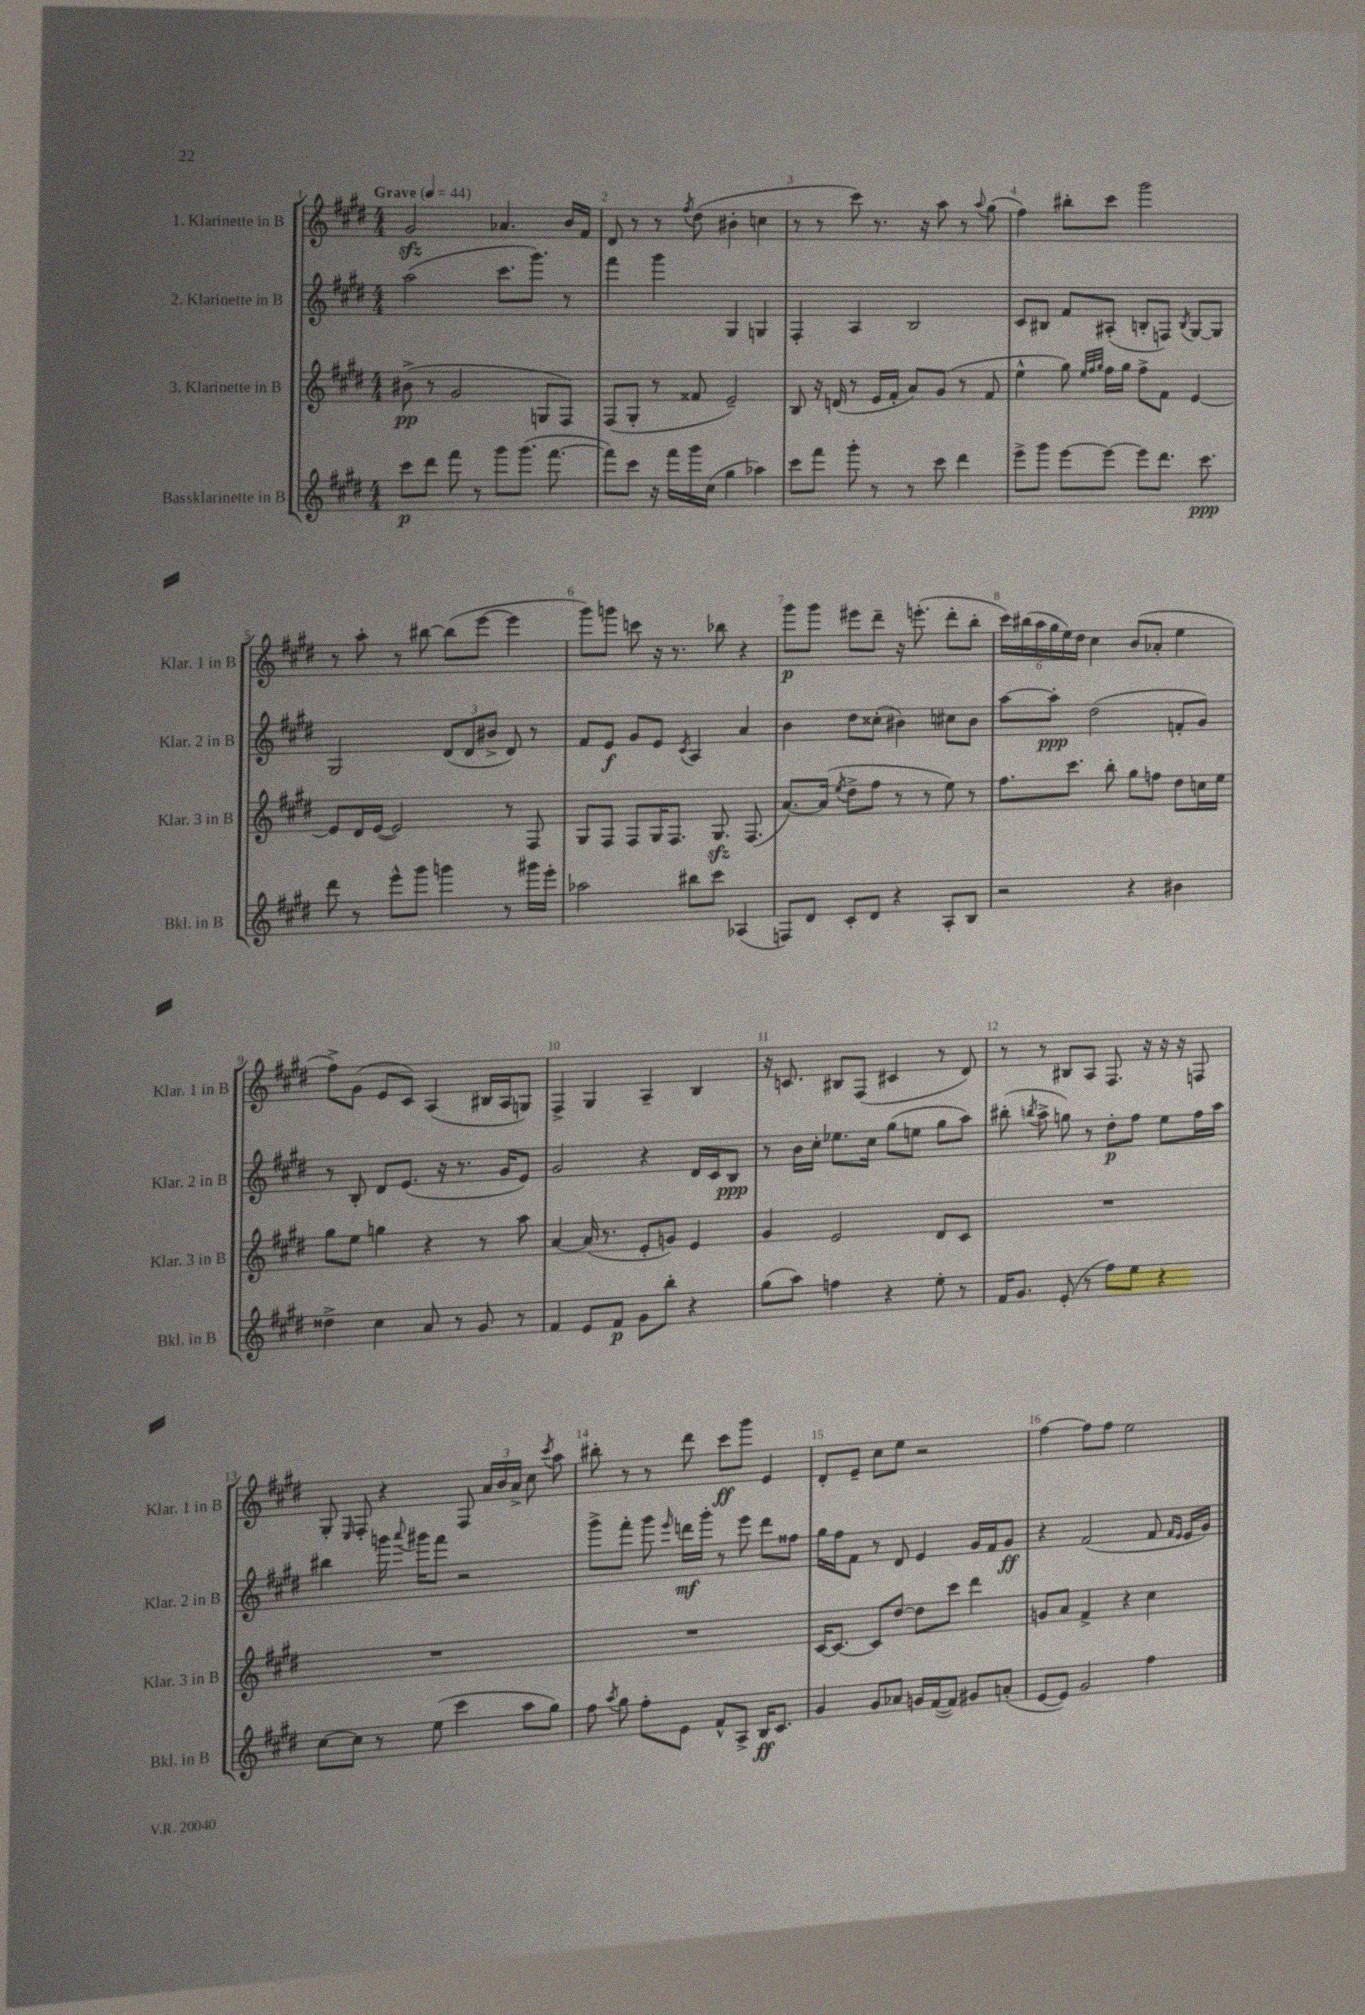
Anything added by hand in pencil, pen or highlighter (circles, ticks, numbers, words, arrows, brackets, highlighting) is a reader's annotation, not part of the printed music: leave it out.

**kern	**kern	**kern	**kern
*staff4	*staff3	*staff2	*staff1
*clefG2	*clefG2	*clefG2	*clefG2
*k[f#c#g#d#]	*k[f#c#g#d#]	*k[f#c#g#d#]	*k[f#c#g#d#]
*M4/4	*M4/4	*M4/4	*M4/4
*MM44	*MM44	*MM44	*MM44
8ccc#	(8b#^	(2aa	2g#
8ddd#	8r	.	.
8fff#	2g#	.	.
8r	.	.	.
8ggg#	.	8.ccc#	4.a-
(8.ggg#	.	.	.
.	.	8.ggg#)	.
.	8G	.	.
[8.fff#	.	.	.
.	8F#)	8r	16b
.	.	.	16f#
=	=	=	=
8fff#])	(8F#	4fff#	8d#
8ccc#	8G#'	.	8r
16r	8r	4ggg#	8r
16fff#	.	.	.
.	.	.	8qff#
16ggg#	8f##	.	(8dd#
(16cc#	.	.	.
4gg#	2e~)	4G#	4b#'
4aa-)	.	4G	4cc
=	=	=	=
8ccc#	8B	4F#'	8r
8fff#	16r	.	8r
.	(16d	.	.
8ggg#'	8r	4A	8ccc#)
8r	16e	.	8.r
.	16f#'	.	.
8r	8a)	2B	.
.	.	.	16r
8ccc#	(8g#	.	8aa
4ddd#	8r	.	8r
.	.	.	8qqaa
.	8f#	.	(8gg#
=	=	=	=
8eee^	4ee^^	8c#	4ff#)
8ggg#	.	8B#	.
[8eee	8gg#)	8f#	8bb#'
.	32qqee	.	.
.	32qqff#	.	.
.	32qqgg#	.	.
8eee_	16ff#	(8A#'	8ccc#
.	16gg#	.	.
8eee]	8ff#^	8B'	2ggg#
8.ddd#	8f#	8F)	.
.	.	8qB	.
.	[4e	[8G#	.
8.ccc#	.	.	.
.	.	8G#]	.
=	=	=	=
8ddd#	8e]	2G#	8r
8r	16d#	.	8aa'
.	([16e	.	.
8eee^^	2e])	.	8r
8ggg#	.	.	[8bb#
4ggg	.	(12d#	(8bb#]
.	.	12d#	.
.	.	.	[8eee
.	.	12b#^	.
8r	8r	8d#)	4eee]
16ggg#	8F#	8r	.
16eee'	.	.	.
=	=	=	=
2aa-	8G#	8f#	8ggg#)
.	8F#	8e	8ggg
.	8F#	8g#	8ccc
.	16G#	8e	16r
.	8.F#	.	8.r
.	.	8qc#	.
8bb#	.	4A	.
8ccc#	8.G#	.	8bb-
(4A-	.	4a	4r
.	(8.F#	.	.
=	=	=	=
8F)	[8.a)	4b	8ggg#
8d#	.	.	8ggg#
.	(16a]	.	.
.	8qee	.	.
8c#'	8dd#^	8dd#	8eee#
8d#	8ff#	(8cc##'	8ddd#~
4r	8r	4b#)	16r
.	.	.	(8.eee'
.	8r	.	.
8A'	8ee)	8cc#	8ddd#'
8B	8r	8b#	8bb'
=	=	=	=
2r	8.ff#	[8aa	24ccc#)
.	.	.	(24bb#
.	.	.	24aa
.	.	8aa']	24gg#
.	.	.	24ee)
.	8.ccc#	.	.
.	.	.	24dd#
.	.	(2dd#	4cc#
.	8bb'	.	.
4r	8gg#	.	(8b
.	8ff	.	8a-'
4b#	8dd#	8f'	4ee
.	16cc	8g#)	.
.	16ee	.	.
=	=	=	=
4dd##^	8gg#	8r	8ff#^)
.	8ee	8B'	(8g#
4cc#	4gg	8d#	8e
.	.	(8.e	8c#)
8a	4r	.	(4A
.	.	16r	.
8r	.	8.r	.
8g#	8r	.	16B#
.	.	16g#	16A
8r	8aa	8e)	8G)
=	=	=	=
4f#	[4a	2g#	4F#^
8e	(16a]	.	4G#
.	8.r	.	.
8f#	.	.	.
8g#	8e'	4r	4A~
8bb'	8g)	.	.
4r	4e	16d#	4B
.	.	16c#	.
.	.	8B	.
=	=	=	=
(8gg#	4g#	8r	16r
.	.	.	8.c
8aa)	.	16b	.
.	.	16cc#'	.
4ff	2e	8.ee-	8B#
.	.	.	(8F#
.	.	16cc#	.
4r	.	(8gg#	4c#
.	.	8ee	.
8ee'	8d#	8gg#	8r
8r	8c#	8aa)	8d#)
=	=	=	=
16f#	1r	(8bb#'	8r
8.g#	.	.	.
.	.	8qbb	.
.	.	8aa^	8r
(8e'	.	8gg)	8B#
8r	.	8r	8A
8ff#)	.	8dd#'	8.F#
8ee	.	8ff#	.
.	.	.	16r
4r	.	8ee	16r
.	.	.	16r
.	.	16ff#	8F
.	.	16aa	.
=	=	=	=
[8cc#	1r	4bb#	8G#'
.	.	.	16qqE
8cc#]	.	.	8F#'
8r	.	16ggg	4r
.	.	8qqaaa	.
.	.	16ggg#	.
(8ee	.	8fff#	.
4ccc#	.	2r	8F#
.	.	.	24a
.	.	.	24b
.	.	.	24a^
8aa	.	.	8cc#
.	.	.	8qccc#
8gg#)	.	.	8aa
=	=	=	=
8ff#	1r	8ggg#^	8bb#'
8qaa	.	.	.
8gg#	.	8fff#'	8r
8ff#'	.	8ggg#	8r
.	.	16qqeee	.
8e	.	16ddd	8ddd#
.	.	16ggg#'	.
8f#^^	.	8r	8ccc#
8A^	.	8eee	8ggg#
16B	.	8ddd	4e
8.c#	.	.	.
.	.	8ff##	.
=	=	=	=
4g#	[16c#	16gg#	8d#'
.	8.c#_	16ff#	.
.	.	8f#	8e~
8g#	8c#]	8r	8cc#
8a-	[8dd#	8d#	8ee
16g	8dd#]	4e	2r
([16f#	.	.	.
8f#])	8ccc#	.	.
8g#	4ddd#	16g#	.
.	.	16f#	.
(8a'	.	8g#	.
=	=	=	=
[8e	8g	4r	[4ff#
8e])	8a	.	.
2g#	4f#^	(2f#	8ff#]
.	.	.	8ff#
.	4r	.	2ee
4ff#	4cc#	8f#	.
.	.	16qqf#	.
.	.	16qqe	.
.	.	16e	.
.	.	16g#)	.
==	==	==	==
*-	*-	*-	*-
